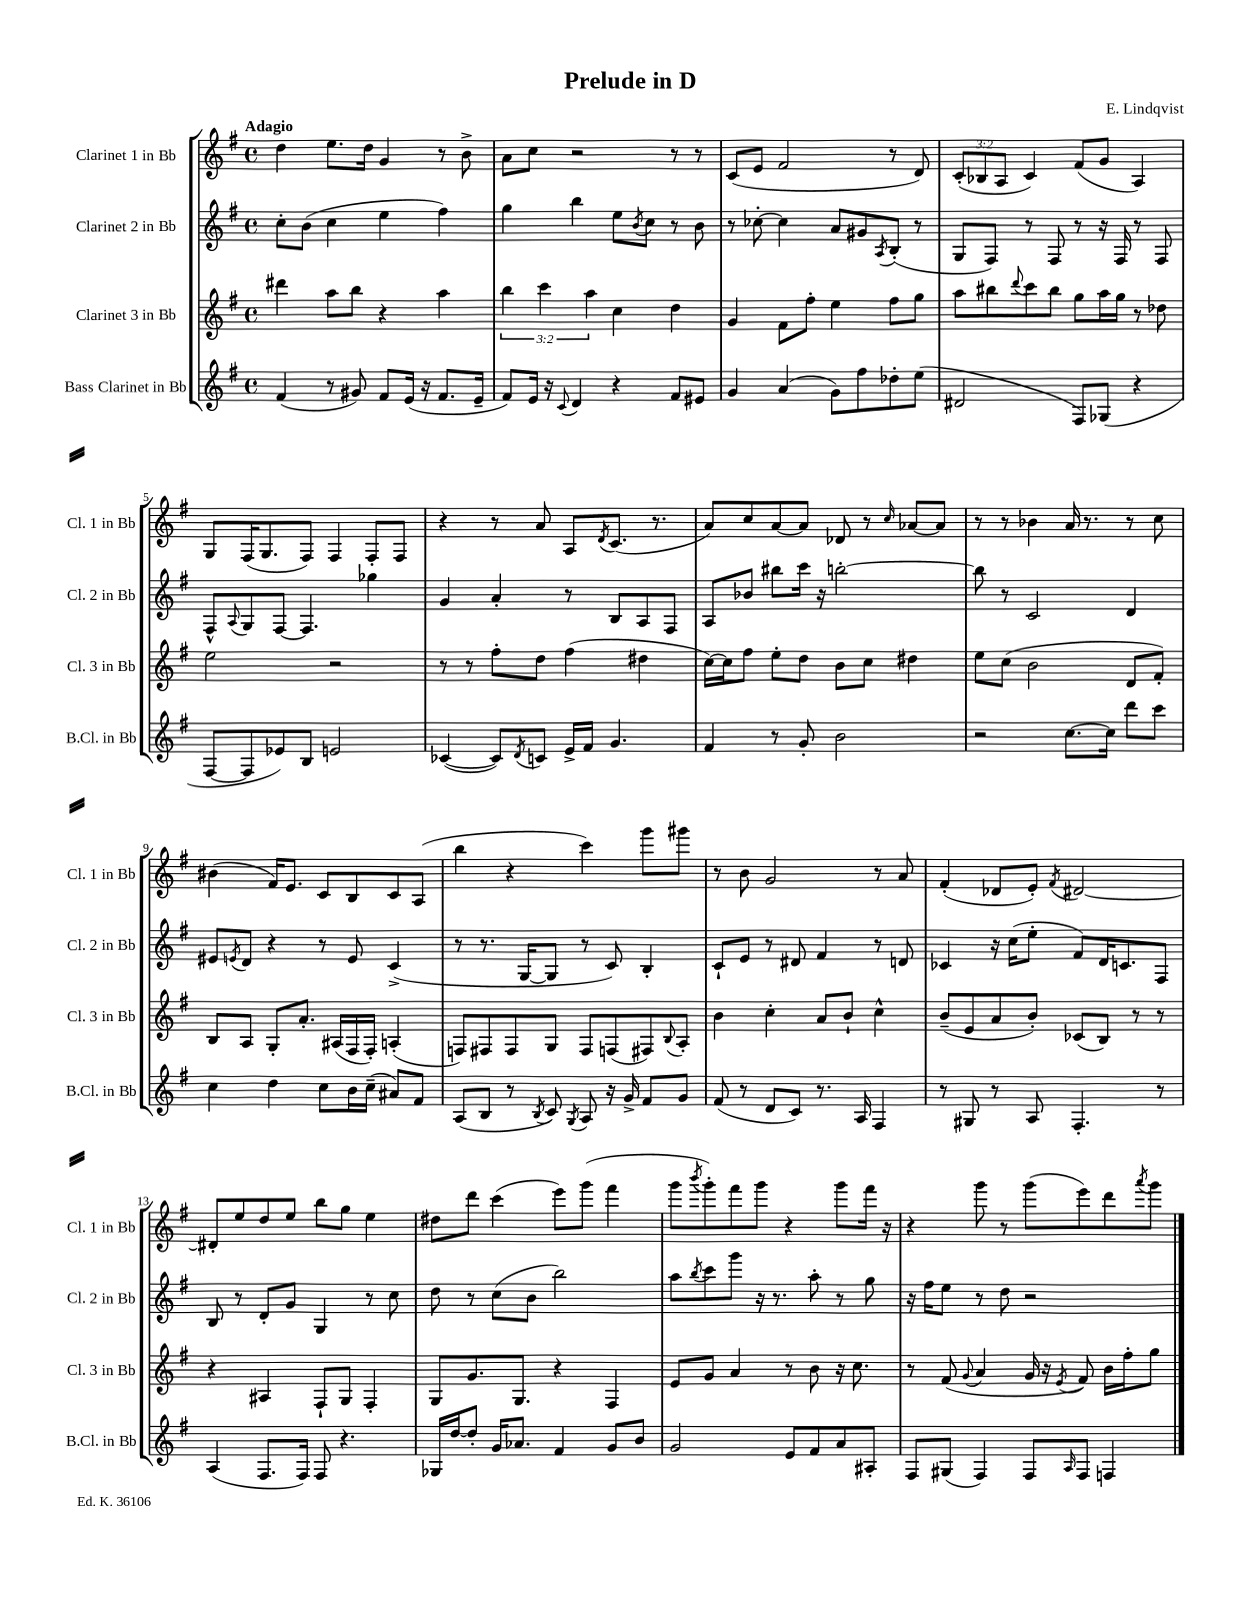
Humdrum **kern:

**kern	**kern	**kern	**kern
*staff4	*staff3	*staff2	*staff1
*clefG2	*clefG2	*clefG2	*clefG2
*k[f#]	*k[f#]	*k[f#]	*k[f#]
*M4/4	*M4/4	*M4/4	*M4/4
*met(c)	*met(c)	*met(c)	*met(c)
(4f#	4ddd#	8cc'	4dd
.	.	(8b	.
8r	8aa	4cc	8.ee
8g#)	8bb	.	.
.	.	.	16dd
8f#	4r	4ee	4g
(16e	.	.	.
16r	.	.	.
8.f#	4aa	4ff#)	8r
.	.	.	8b^
16e~	.	.	.
=	=	=	=
8f#)	6bb	4gg	8a
16e	.	.	8cc
.	6ccc	.	.
16r	.	.	.
8qqc	.	.	.
4d	.	4bb	2r
.	6aa	.	.
4r	4cc	8ee	.
.	.	8qb	.
.	.	8cc	.
8f#	4dd	8r	8r
8e#	.	8b	8r
=	=	=	=
4g	4g	8r	(8c
.	.	[8cc-'	8e
(4a	8f#	4cc-]	2f#
.	8ff#'	.	.
8g)	4ee	8a	.
8ff#	.	8g#	.
.	.	8qA	.
8dd-'	8ff#	(8B'	8r
(8ee	8gg	8r	8d)
=	=	=	=
2d#	8aa	8G	(12c'
.	.	.	12B-
.	8bb#	8F#)	.
.	.	.	12A
.	8qqddd	.	.
.	8ccc	8r	4c)
.	8bb#	8F#	.
8F#)	8gg	8r	(8f#
(8G-	16aa	16r	8g
.	16gg	16F#	.
4r	8r	8r	4A)
.	8dd-	8F#	.
=	=	=	=
[8F#	2ee	8F#^^	8G
.	.	8qqA	.
8F#]	.	8G	(16F#
.	.	.	8.G
8e-)	.	[8F#	.
8B	.	4.F#]	8F#)
2e	2r	.	4F#
.	.	4gg-	8F#'
.	.	.	8F#
=	=	=	=
([4c-	8r	4g	4r
.	8r	.	.
8c-])	8ff#'	4a'	8r
8qd	.	.	.
8c	8dd	.	8a
16e^	(4ff#	8r	8A
16f#	.	.	.
.	.	.	8qd
4.g	.	8B	(8.c
.	4dd#	8A	.
.	.	.	8.r
.	.	8F#	.
=	=	=	=
4f#	[16cc)	8A	8a)
.	16cc]	.	.
.	8ff#	8b-	8cc
8r	8ee'	8bb#	[8a
8g'	8dd	16ccc	8a]
.	.	16r	.
2b	8b	[2bb'	8d-
.	8cc	.	8r
.	.	.	16qqcc
.	4dd#	.	[8a-
.	.	.	8a-]
=	=	=	=
2r	8ee	8bb]	8r
.	(8cc	8r	8r
.	2b	2c	4b-
[8.cc	.	.	16a
.	.	.	8.r
16cc]	.	.	.
8ddd	8d	4d	8r
8ccc	8f#')	.	8cc
=	=	=	=
4cc	8B	8e#	(4b#
.	.	8qe	.
.	8A	8d	.
4dd	8G'	4r	16f#)
.	.	.	8.e
.	8.a'	.	.
8cc	.	8r	8c
.	(16A#	.	.
16b	16F#	8e	8B
(16cc~	16F#')	.	.
8a#)	(4A'	(4c^	8c
8f#	.	.	(8A
=	=	=	=
(8A	8F)	8r	4bb
8B	8F#	8.r	.
8r	8F#	.	4r
.	.	[16G	.
8qB	.	.	.
8c)	8G	8G]	.
8qG	.	.	.
8A	8F#	8r	4ccc)
16r	(8F	8c)	.
16g^	.	.	.
8f#	8F#)	4B'	8ggg
.	8qqB	.	.
8g	8A'	.	8ggg#
=	=	=	=
(8f#	4b	8c`	8r
8r	.	8e	8b
8d	4cc'	8r	2g
8c)	.	8d#	.
8.r	8a	4f#	.
.	8b`	.	.
16A	.	.	.
4F#	4cc^^	8r	8r
.	.	8d	8a
=	=	=	=
8r	(8b~	4c-	(4f#'
8G#	8e	.	.
8r	8a	16r	8d-
.	.	(16cc	.
8A	8b')	8ee'	8e')
.	.	.	8qf#
4.F#'	(8c-	8f#)	[2d#
.	8B)	16d	.
.	.	8.c	.
.	8r	.	.
8r	8r	8F#	.
=	=	=	=
(4A	4r	8B	8d#']
.	.	8r	8ee
8.F#	4A#	8d'	8dd
.	.	8g	8ee
16F#)	.	.	.
8F#	8F#`	4G	8bb
4.r	8G	.	8gg
.	4F#'	8r	4ee
.	.	8cc	.
=	=	=	=
16G-	8G	8dd	8dd#
[16dd	.	.	.
8dd']	8.g	8r	8ddd
16g	.	(8cc	(4ccc
8.a-	8.G	.	.
.	.	8b	.
4f#	4r	2bb)	8eee)
.	.	.	(8ggg
8g	4F#	.	4fff#
8b	.	.	.
=	=	=	=
2g	8e	8aa	8ggg
.	.	8qbb	8qbbb
.	8g	8ccc	8ggg')
.	4a	8ggg	8fff#
.	.	16r	8ggg
.	.	8.r	.
8e	8r	.	4r
8f#	8b	8aa'	.
8a	16r	8r	8ggg
.	8.cc	.	.
8A#'	.	8gg	16fff#
.	.	.	16r
=	=	=	=
8F#	8r	16r	4r
.	.	16ff#	.
(8G#	(8f#	8ee	.
.	8qqg	.	.
4F#)	4a	8r	8ggg
.	.	8dd	8r
8F#	16g	2r	(8ggg
.	16r	.	.
16qqA	8qe	.	.
8F#	8f#)	.	8eee)
4F	16b	.	8ddd
.	16ff#'	.	.
.	.	.	8qaaa
.	8gg	.	8ggg
==	==	==	==
*-	*-	*-	*-
